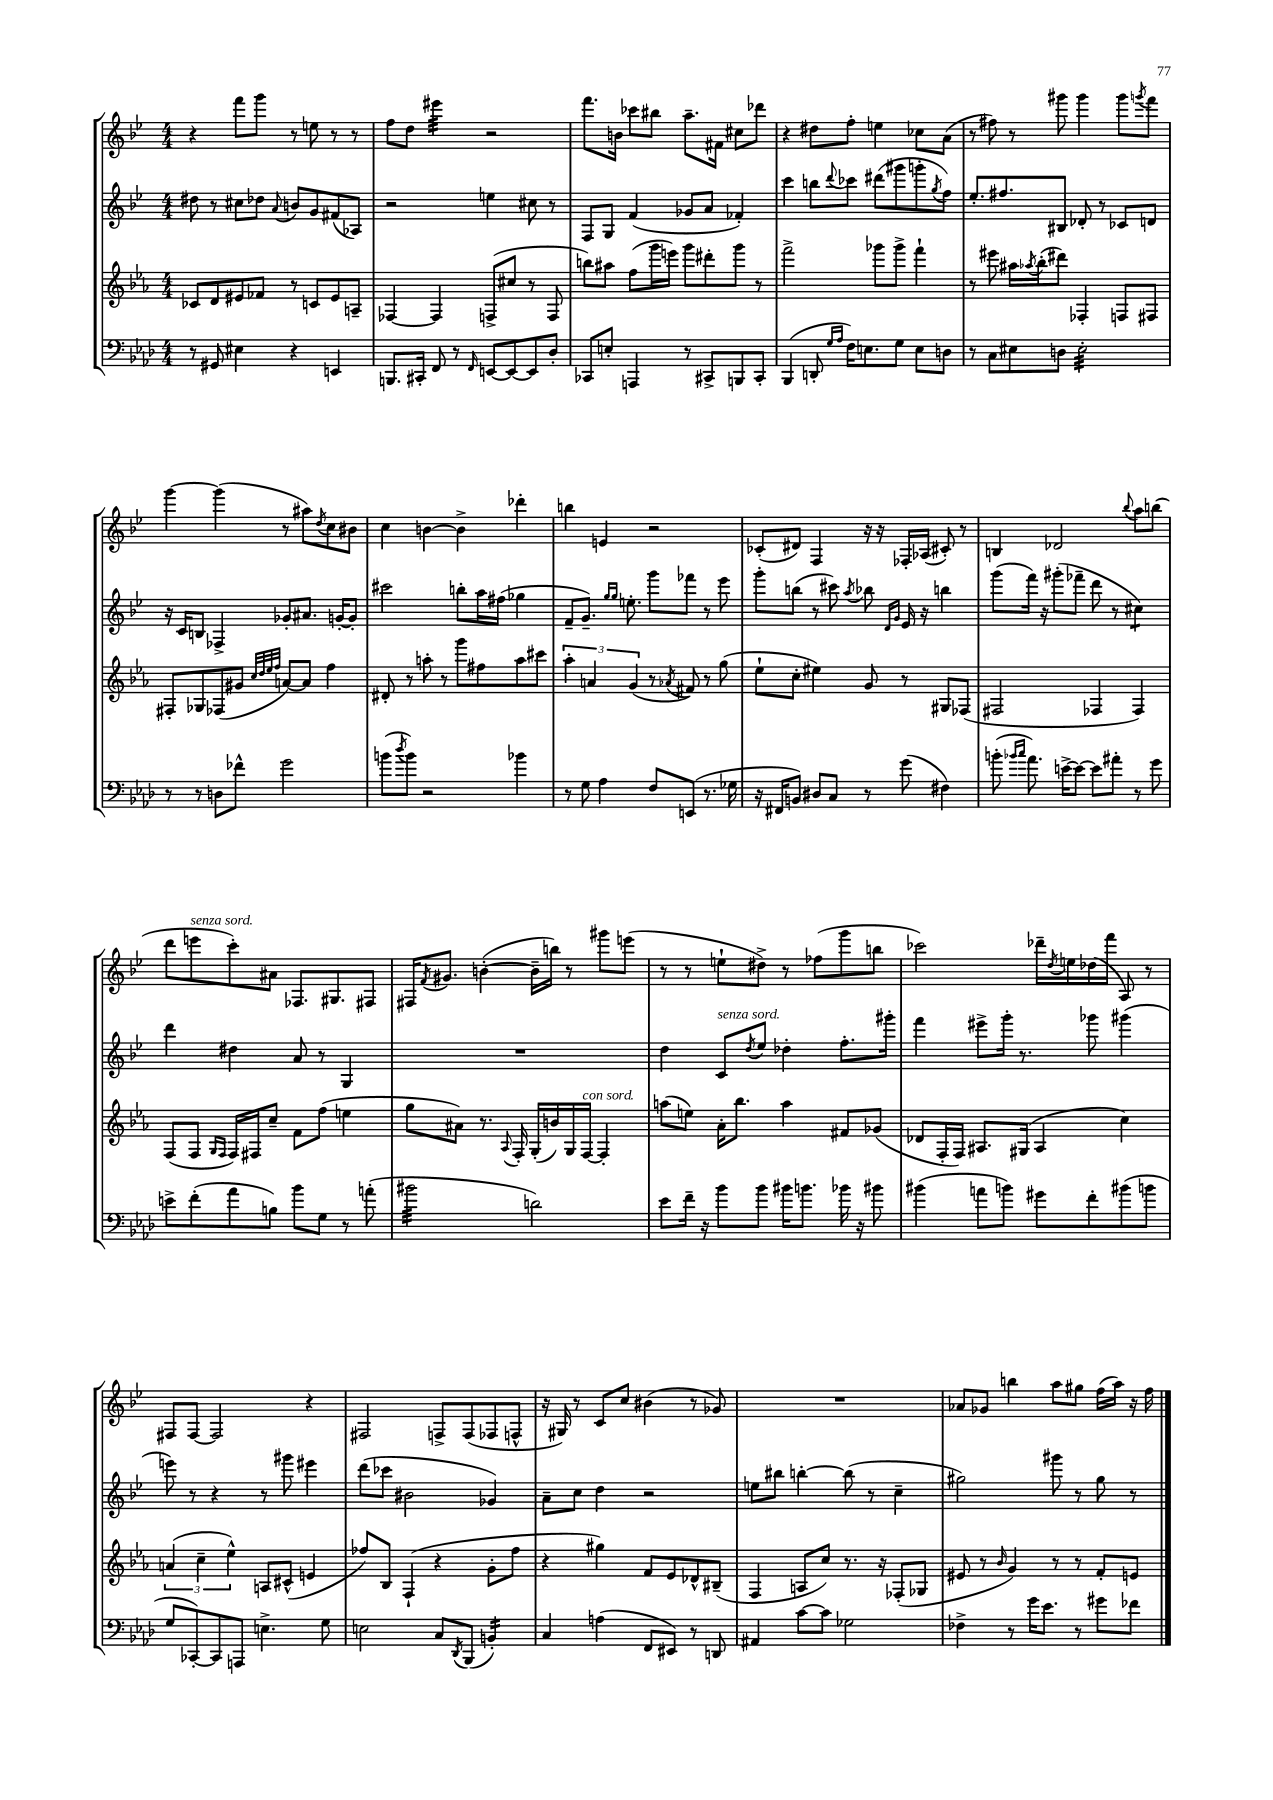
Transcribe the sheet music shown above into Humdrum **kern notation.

**kern	**kern	**kern	**kern
*staff4	*staff3	*staff2	*staff1
*clefF4	*clefG2	*clefG2	*clefG2
*k[b-e-a-d-]	*k[b-e-a-]	*k[b-e-]	*k[b-e-]
*M4/4	*M4/4	*M4/4	*M4/4
8r	8c-	8dd#	4r
8GG#	8d	8r	.
4E#	8e#	8cc#	8fff
.	8f-	8dd-	8ggg
.	.	8qqa	.
4r	8r	8b	8r
.	8c	8g	8ee
4EE	8e#	(8f#	8r
.	8A~	8A-)	8r
=	=	=	=
8.BBB	[4F-	2r	8ff
.	.	.	8dd
16CC#'	.	.	.
8FF	4F-]	.	4eee#
8r	.	.	.
16qqFF	.	.	.
[8EE	(8F^	4ee	2r
8EE_	8cc#	.	.
8EE]	8r	8cc#	.
8D-'	8F	8r	.
=	=	=	=
8CC-	8bb)	8F	8.fff
8E'	8aa#	8G	.
.	.	.	16b
4AAA	(8ff	(4f	8ccc-
.	16ggg	.	8bb#
.	16eee)	.	.
8r	8ggg	8g-	8.aa~
8CC#^	8ddd#'	8a	.
.	.	.	16f#
8BBB	8ggg	4f-')	8cc#
8CC#'	8r	.	8ddd-
=	=	=	=
(4BBB-	2fff^	4ccc	4r
8DD'	.	8bb	8dd#
16qqG	.	.	.
16qqA-	.	8qqddd	.
16F)	.	8ccc-	8ff'
8.E	.	.	.
.	8ggg-	(8ddd#	4ee
8G	8ggg-^	8ggg#	.
8E	4fff`	8ggg'	8cc-
.	.	8qgg	.
8D	.	8ff)	(8a
=	=	=	=
8r	8r	8.ee-'	8r
8C	8eee#	.	8ff#)
.	.	8.ff#	.
8E#	16aa#	.	8r
.	8qaa-	.	.
.	(16bb-'	.	.
8D	8ddd#)	8B#	8ggg#
2E#'	4F-'	8d-'	4ggg#
.	.	8r	.
.	8F	8c-	8ggg#
.	.	.	8qggg
.	8F#	8d	8fff
=	=	=	=
8r	8F#'	16r	[4ggg
.	.	16c	.
8r	8G-	8B	.
8D	(8F-	4F-^	(4ggg]
8f-^^	8g#	.	.
.	32qqcc	.	.
.	32qqdd	.	.
.	32qqee-	.	.
.	32qqff	.	.
2g	[8a)	8g-'	8r
.	8a]	8.a#	8aa#)
.	.	.	8qdd
.	4ff	.	8cc
.	.	[16g'	.
.	.	8g']	8b#
=	=	=	=
(8b	8d#'	2ccc#	4cc
8qdd-	.	.	.
8b)	8r	.	.
2r	8aa'	.	[4b
.	8r	.	.
.	8ggg	8bb'	4b^]
.	8ff#	16aa	.
.	.	(16ff#	.
4b-	8aa	4gg-	4ddd-'
.	8ccc#	.	.
=	=	=	=
8r	6aa-'	8f~	4bb
8G	.	8.g~)	.
.	6a	.	.
4A-	.	.	4e
.	.	16qqgg	.
.	.	16qqgg	.
.	.	8.ee'	.
.	(6g	.	.
8F	8r	8ggg	2r
.	8qa-	.	.
(8EE	8f#)	8fff-	.
8.r	8r	8r	.
.	(8gg	8eee-	.
16G-	.	.	.
=	=	=	=
16r	8ee-`	8ggg'	(8c-'
16FF#	.	.	.
8BB)	8cc'	(8bb	8d#)
8D#	4ee#)	8r	4F
8C	.	8ccc#)	.
.	.	8qaa	.
8r	8g	8bb-	16r
.	.	.	16r
.	.	16qqd	.
.	.	16qqg	.
(8g	8r	16e-	16F-'
.	.	16r	(16A-
4F#)	8G#	4bb	8c#')
.	(8F-	.	8r
=	=	=	=
(8b'	2F#	(8ggg	4B
16qqb-	.	.	.
16qqcc	.	.	.
8.a-)	.	16fff)	.
.	.	16r	.
.	.	(8ggg#'	2d-
[16e^	.	.	.
8e_	.	8fff-~	.
8e]	4F-	8ddd	.
8a#'	.	8r	.
.	.	.	8qqbb-
8r	4F-)	4cc#)	8aa
8g	.	.	(8bb
=	=	=	=
8e^	(8F	4ddd	8ddd
(8f'	8F	.	8eee
.	16qqG	.	.
.	16qqF	.	.
8a-	16F)	4dd#	8ccc')
.	16F#	.	.
8B)	8cc~	.	8a#
8b-	8f	8a	8.F-
8G	(8ff	8r	.
.	.	.	8.G#
8r	4ee	4G	.
(8a'	.	.	8F#
=	=	=	=
2b#	8gg	1r	16F#
.	.	.	8qf
.	.	.	8.g#
.	8a#)	.	.
.	8.r	.	([4b'
.	8qqA-	.	.
.	16F'	.	.
2d)	(16G'	.	16b~]
.	16b)	.	16bb)
.	16G	.	8r
.	[16F	.	.
.	4F']	.	8ggg#
.	.	.	(8eee
=	=	=	=
8e-	(8aa	4dd	8r
16f~	8ee)	.	8r
16r	.	.	.
8b-	16a-'	8c	8ee`
.	8.bb-	.	.
.	.	8qdd	.
8b-	.	8ee-	8dd#^)
16b#	4aa	4dd-'	8r
8.b	.	.	.
.	.	.	(8ff-
16b-	8f#	8.ff'	8ggg
16r	.	.	.
8b#	(8g-	.	8bb
.	.	16ggg#'	.
=	=	=	=
(4b#	8d-	4fff	2ccc-)
.	16F'	.	.
.	16F)	.	.
8a	8.A#	8eee#^	.
8b)	.	16ggg'	.
.	(16G#	8.r	.
8g#	4A#	.	16ddd-~
.	.	.	8qdd
.	.	.	16ee
8f'	.	8ggg-	(16dd-
.	.	.	16fff
(8b#	4cc)	(4ggg#	8A)
8b	.	.	8r
=	=	=	=
8G	(6a	8eee)	8F#
[8CC-')	.	8r	[8F#
.	6cc~	.	.
8CC-]	.	4r	2F#]
.	6ee-^^)	.	.
8AAA	.	.	.
4.E^	8A	8r	.
.	(8c#^^	8ggg#	.
.	4e	4eee#	4r
8G	.	.	.
=	=	=	=
2E	8ff-)	(8ddd	2F#
.	8B-	8ccc-	.
.	(4F`	2b#	.
8C	4r	.	8F^
8qDD-	.	.	.
(8BBB-	.	.	(8F
4BB')	8g'	4g-)	8F-
.	8ff-	.	8F^^
=	=	=	=
4C	4r	8a~	16r
.	.	.	16G#)
.	.	8cc	8r
(4A	4gg#)	4dd	8c
.	.	.	8cc
8FF	8f	2r	(4b#
8EE#)	8e-	.	.
8r	8d-^^	.	8r
8DD	(8B#~	.	8g-)
=	=	=	=
4AA#	4F	8ee	1r
.	.	8bb#	.
[8c	8A	[4bb'	.
8c]	8cc)	.	.
2G-	8.r	(8bb]	.
.	.	8r	.
.	16r	.	.
.	(8F-'	4cc~	.
.	8G-	.	.
=	=	=	=
4F-^	8e#	2gg#)	8a-
.	8r	.	8g-
.	16qqb-	.	.
8r	4g)	.	4bb
16g	.	.	.
8.e-	.	.	.
.	8r	8ggg#	8aa
8r	8r	8r	8gg#
8g#	8f'	8gg#	(16ff
.	.	.	16aa)
8f-	8e	8r	16r
.	.	.	16ff
==	==	==	==
*-	*-	*-	*-
